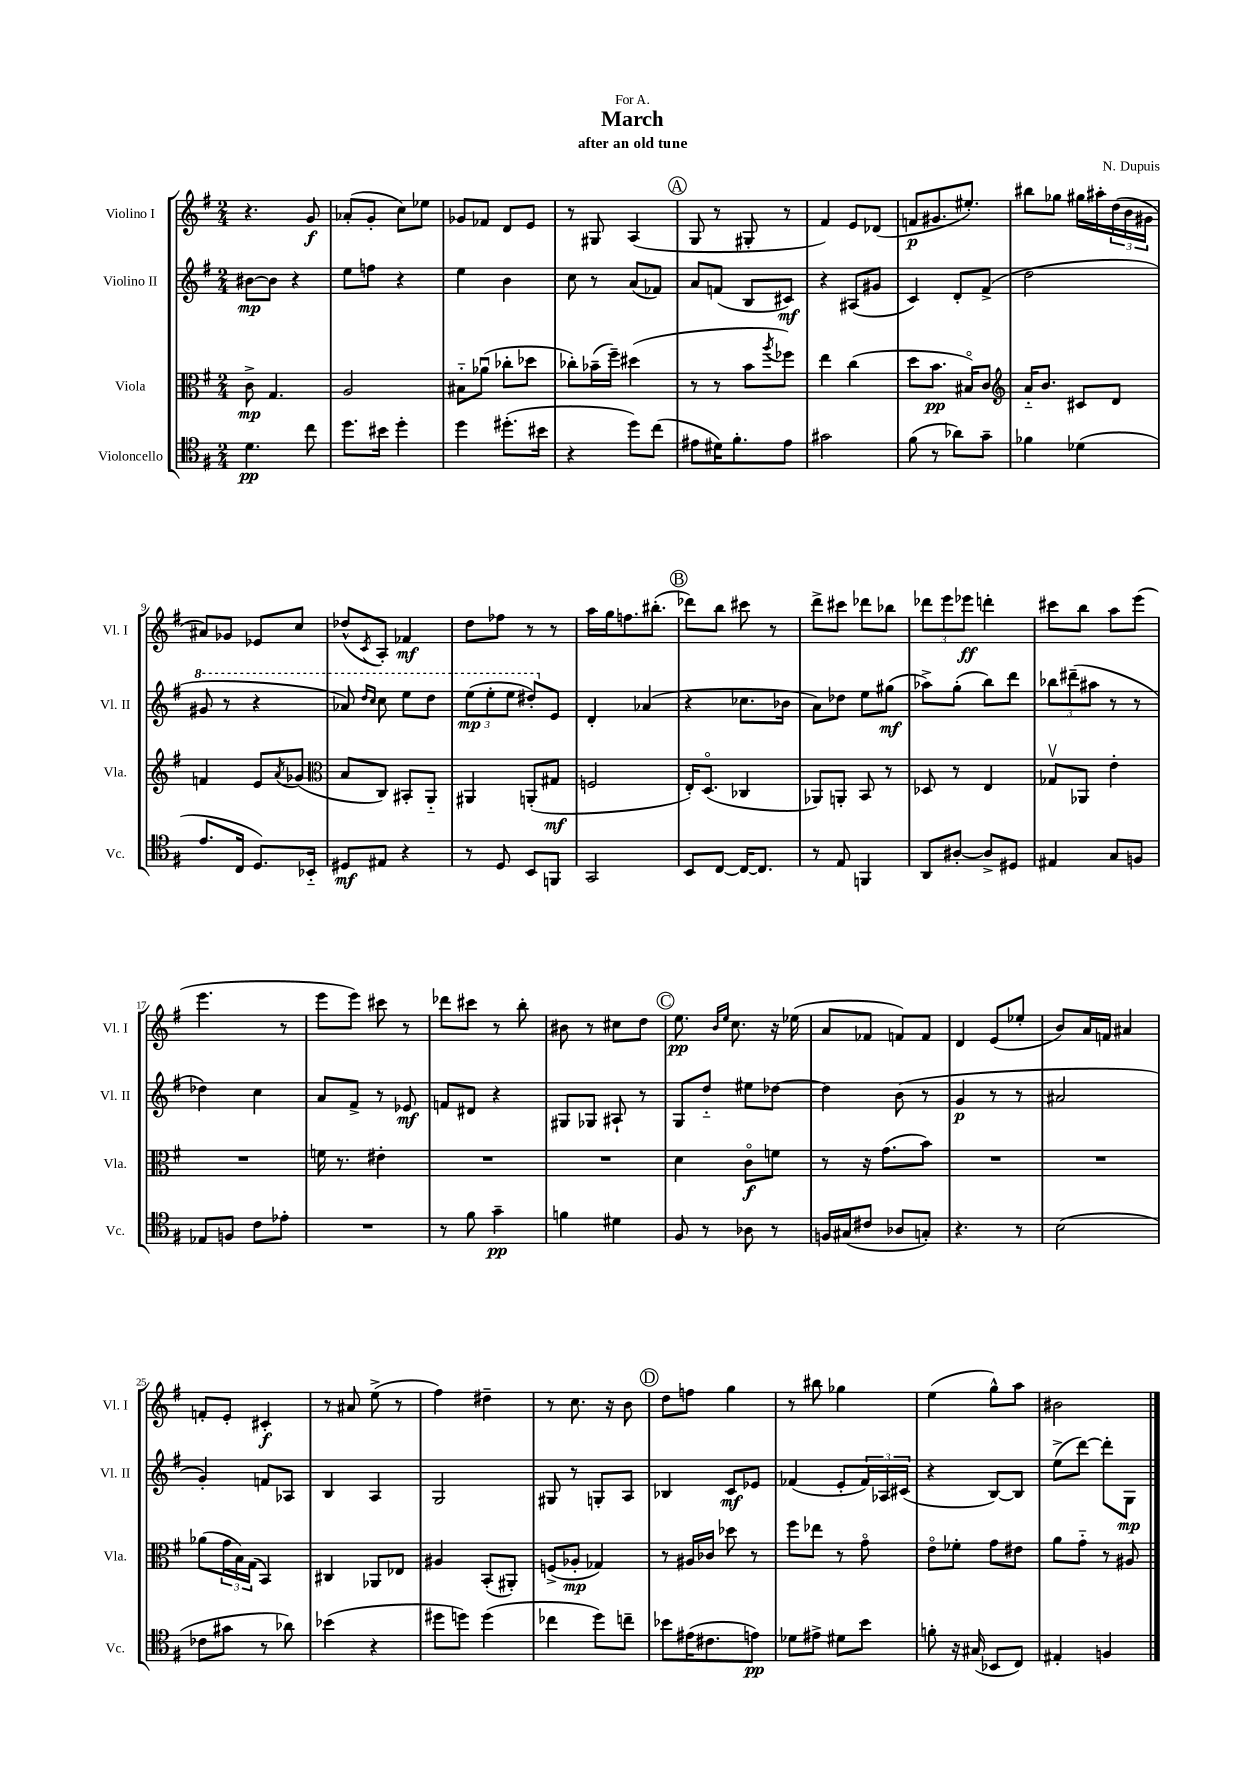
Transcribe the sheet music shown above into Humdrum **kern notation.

**kern	**dynam	**kern	**dynam	**kern	**dynam	**kern	**dynam
*part4	*part4	*part3	*part3	*part2	*part2	*part1	*part1
*staff4	*staff4	*staff3	*staff3	*staff2	*staff2	*staff1	*staff1
*I"Violoncello	*	*I"Viola	*	*I"Violino II	*	*I"Violino I	*
*I'Vc.	*	*I'Vla.	*	*I'Vl. II	*	*I'Vl. I	*
*clefC4	*	*clefC3	*	*clefG2	*	*clefG2	*
*k[f#]	*	*k[f#]	*	*k[f#]	*	*k[f#]	*
*M2/4	*	*M2/4	*	*M2/4	*	*M2/4	*
=1	=1	=1	=1	=1	=1	=1	=1
4.d\	pp	8c^\	mp	[8b#X\L	mp	4.r	.
.	.	4.G/	.	8b#\J]	.	.	.
.	.	.	.	4r	.	.	.
8cc\	.	.	.	.	.	8g/	f
=2	=2	=2	=2	=2	=2	=2	=2
8.dd\L	.	2A/	.	8ee\L	.	(8a-X'/L	.
.	.	.	.	8ffn\J	.	8g'/J	.
16b#X\Jk	.	.	.	.	.	.	.
4dd'\	.	.	.	4r	.	8cc\L)	.
.	.	.	.	.	.	8ee-X\J	.
=3	=3	=3	=3	=3	=3	=3	=3
4dd\	.	8B#X\L	.	4ee\	.	8g-X/L	.
.	.	(8a-Xu\J	.	.	.	8f-X/J	.
(8.dd#X'\L	.	8cc-X'\L	.	4b\	.	8d/L	.
.	.	8dd-X\J	.	.	.	8e/J	.
16b#X\Jk	.	.	.	.	.	.	.
=4	=4	=4	=4	=4	=4	=4	=4
4r	.	8cc-X'\L)	.	8cc\	.	8r	.
.	.	(16b-X~\L	.	8r	.	8G#X/	.
.	.	16ff#~\JJ)	.	.	.	.	.
8dd\L)	.	(4dd#X\	.	(8a/L	.	(4A/	.
(8cc\J	.	.	.	8f-X/J)	.	.	.
!!LO:REH:place=s1:t=A
=5	=5	=5	=5	=5	=5	=5	=5
8e#X\L	.	8r	.	8a/L	.	8G/	.
16d#X\K)	.	8r	.	(8fn/J	.	8r	.
8.f#'\	.	.	.	.	.	.	.
.	.	8b\L	.	8B/L	.	8G#X'/	.
.	.	8qaa/	.	.	.	.	.
8e#\J	.	8ff-X\J)	.	8c#X/J)	mf	8r	.
=6	=6	=6	=6	=6	=6	=6	=6
2g#X\	.	4ee\	.	4r	.	4f#/)	.
.	.	(4cc\	.	(8A#X/L	.	8e/L	.
.	.	.	.	8g#X/J	.	(8d-X/J	.
=7	=7	=7	=7	=7	=7	=7	=7
(8f#\	.	8dd\L	.	4c/)	.	8fn/L	p
8r	.	8.b\J	pp	.	.	8.g#X/	.
8a-X\L)	.	.	.	8d'/L	.	.	.
.	.	16B#X/KL)	.	.	.	8.ee#X'/J)	.
8g~\J	.	8c/J	.	(8f#^/J	.	.	.
=8	=8	=8	=8	=8	=8	=8	=8
*	*	*clefG2	*	*	*	*	*
4f-X\	.	16a/KL	.	2dd\	.	8bb#X\L	.
.	.	8.b/J	.	.	.	.	.
.	.	.	.	.	.	8gg-X\J	.
(4d-X\	.	8c#X/L	.	.	.	16gg#X\LL	.
.	.	.	.	.	.	16aa#X'\	.
.	.	8d/J	.	.	.	(24dd\	.
.	.	.	.	.	.	24b\	.
.	.	.	.	.	.	24g#X\JJ	.
!!LO:LB:g=z
=9	=9	=9	=9	=9	=9	=9	=9
*	*	*	*	*8va	*	*	*
8.e/L	.	4fn/	.	8gg#X/	.	8a#X/L)	.
.	.	.	.	8r	.	8g-X/J	.
16C/Jk	.	.	.	.	.	.	.
8.D/L)	.	8e/L	.	4r	.	8e-X/L	.
.	.	8qa/	.	.	.	.	.
.	.	(8g-X/J	.	.	.	8cc/J	.
16BB-X/Jk	.	.	.	.	.	.	.
=10	=10	=10	=10	=10	=10	=10	=10
*	*	*clefC3	*	*	*	*	*
8D#X/L	mf	8B/L	.	8aa-X/)	.	(8dd-X^^/L	.
.	.	.	.	16qqddd/LL	.	.	.
.	.	.	.	16qqccc/JJ	.	8qc/	.
8E#X/J	.	8C/J)	.	8ccc\	.	8A'/J)	.
4r	.	8BB#X'/L	.	8eee\L	.	4f-X/	mf
.	.	8AA/J	.	8ddd\J	.	.	.
=11	=11	=11	=11	=11	=11	=11	=11
8r	.	4AA#X/	.	(12eee\L	mp	8dd\L	.
.	.	.	.	12eee'\	.	.	.
8D/	.	.	.	.	.	8ff-X\J	.
.	.	.	.	12eee\J	.	.	.
8BB/L	.	(8AAn'/L	.	8ddd#X'/L)	.	8r	.
*	*	*	*	*X8va	*	*	*
8FFn/J	.	8G#X/J	mf	8e/J	.	8r	.
=12	=12	=12	=12	=12	=12	=12	=12
2GG/	.	2Fn/	.	4d'/	.	16aa\LL	.
.	.	.	.	.	.	16gg\J	.
.	.	.	.	.	.	8.ffn\	.
.	.	.	.	(4a-X/	.	.	.
.	.	.	.	.	.	(8.bb#X'\J	.
!!LO:REH:place=s1:t=B
=13	=13	=13	=13	=13	=13	=13	=13
8BB/L	.	16E'/KL)	.	4r	.	8ddd-X\L)	.
.	.	(8.D/J	.	.	.	.	.
[8C/J	.	.	.	.	.	8bb\J	.
16C/KL_	.	4C-X/	.	8.cc-X\L	.	8ccc#X\	.
8.C/J]	.	.	.	.	.	.	.
.	.	.	.	.	.	8r	.
.	.	.	.	16b-X\Jk	.	.	.
=14	=14	=14	=14	=14	=14	=14	=14
8r	.	8AA-X/L)	.	8a\L)	.	8ddd^\L	.
8E/	.	8AAn'/J	.	8dd-X\J	.	8ccc#X\J	.
4FFn/	.	8BB/	.	8ee\L	.	8ddd-X\L	.
.	.	8r	.	(8gg#X\J	mf	8bb-X\J	.
=15	=15	=15	=15	=15	=15	=15	=15
8AA/L	.	8D-X/	.	8aa-X^\L)	.	12ddd-X\L	.
.	.	.	.	.	.	12eee\	.
[8A#X'/J	.	8r	.	(8gg'\J	.	.	.
.	.	.	.	.	.	12eee-X\J	ff
8A#^/L]	.	4E/	.	8bb\L)	.	4dddn'\	.
8D#X/J	.	.	.	8ddd\J	.	.	.
=16	=16	=16	=16	=16	=16	=16	=16
4E#X/	.	8G-Xv/L	.	12bb-X\L	.	8ccc#X\L	.
.	.	.	.	(12ddd#X~\	.	.	.
.	.	8AA-X/J	.	.	.	8bb\J	.
.	.	.	.	12aa#X\J	.	.	.
8G/L	.	4e'\	.	8r	.	8aa\L	.
8Fn/J	.	.	.	8r	.	(8eee\J	.
!!LO:LB:g=z
=17	=17	=17	=17	=17	=17	=17	=17
8E-X/L	.	2r	.	4dd-X\)	.	4.eee\	.
8Fn/J	.	.	.	.	.	.	.
8c\L	.	.	.	4cc\	.	.	.
8e-X'\J	.	.	.	.	.	8r	.
=18	=18	=18	=18	=18	=18	=18	=18
2r	.	16fn\	.	8a/L	.	8eee\L	.
.	.	8.r	.	.	.	.	.
.	.	.	.	8f#^/J	.	8eee\J)	.
.	.	4e#X'\	.	8r	.	8ccc#X\	.
.	.	.	.	8e-X/	mf	8r	.
=19	=19	=19	=19	=19	=19	=19	=19
8r	.	2r	.	8fn/L	.	8ddd-X\L	.
8f#\	.	.	.	8d#X/J	.	8ccc#X\J	.
4g~\	pp	.	.	4r	.	8r	.
.	.	.	.	.	.	8bb'\	.
=20	=20	=20	=20	=20	=20	=20	=20
4fn\	.	2r	.	8G#X/L	.	8b#X\	.
.	.	.	.	8G-X/J	.	8r	.
4d#X\	.	.	.	8A#X`/	.	8cc#X\L	.
.	.	.	.	8r	.	8dd\J	.
!!LO:REH:place=s1:t=C
=21	=21	=21	=21	=21	=21	=21	=21
8F#/	.	4d\	.	8G/L	.	8.ee\	pp
8r	.	.	.	8dd/J	.	.	.
.	.	.	.	.	.	16qqb/LL	.
.	.	.	.	.	.	16qqee/JJ	.
.	.	.	.	.	.	8.cc\	.
8A-X\	.	8c\L	f	8ee#X\L	.	.	.
8r	.	8fn\J	.	[8dd-X\J	.	16r	.
.	.	.	.	.	.	(16ee-X\	.
=22	=22	=22	=22	=22	=22	=22	=22
16Fn/LL	.	8r	.	4dd-\]	.	8a/L	.
(16G#X/J	.	.	.	.	.	.	.
8c#X/J	.	16r	.	.	.	8f-X/J	.
.	.	(8.g\L	.	.	.	.	.
8A-X/L	.	.	.	(8b\	.	8fn/L)	.
8Gn'/J)	.	8b\J)	.	8r	.	8f/J	.
=23	=23	=23	=23	=23	=23	=23	=23
4.r	.	2r	.	4g/	p	4d/	.
.	.	.	.	8r	.	(8e/L	.
8r	.	.	.	8r	.	8ee-X'/J	.
=24	=24	=24	=24	=24	=24	=24	=24
(2B\	.	2r	.	2a#X/	.	8b/L)	.
.	.	.	.	.	.	16a/L	.
.	.	.	.	.	.	16fn/JJ	.
.	.	.	.	.	.	4a#X/	.
!!LO:LB:g=z
=25	=25	=25	=25	=25	=25	=25	=25
8c-X\L	.	(8a-X\L	.	4g'/)	.	8fn'/L	.
8g#X\J	.	24g\L	.	.	.	8e'/J	.
.	.	24B\)	.	.	.	.	.
.	.	(24G\JJ	.	.	.	.	.
8r	.	4BB/)	.	8fn/L	.	4c#X'/	f
8a-X\)	.	.	.	8A-X/J	.	.	.
=26	=26	=26	=26	=26	=26	=26	=26
(4b-X\	.	4C#X/	.	4B/	.	8r	.
.	.	.	.	.	.	8a#X/	.
4r	.	8AA-X/L	.	4A/	.	(8ee^\	.
.	.	8E-X/J	.	.	.	8r	.
=27	=27	=27	=27	=27	=27	=27	=27
8dd#X\L	.	4A#X/	.	2G/	.	4ff#\)	.
8ddn\J)	.	.	.	.	.	.	.
(4dd\	.	(8BB'/L	.	.	.	4dd#X~\	.
.	.	8AA#X'/J)	.	.	.	.	.
=28	=28	=28	=28	=28	=28	=28	=28
4cc-X\	.	(8Fn^/L	.	8G#X/	.	8r	.
.	.	8A-X'/J	mp	8r	.	8.cc\	.
8dd\L)	.	4G-X/)	.	8Gn'/L	.	.	.
.	.	.	.	.	.	16r	.
8ccn~\J	.	.	.	8A/J	.	8b\	.
!!LO:REH:place=s1:t=D
=29	=29	=29	=29	=29	=29	=29	=29
8b-X\L	.	8r	.	4B-X/	.	8dd\L	.
(16e#X\K	.	16A#X/LL	.	.	.	8ffn\J	.
8.c#X\	.	16c-X/JJ	.	.	.	.	.
.	.	8dd-X\	.	8c/L	mf	4gg\	.
8en\J)	pp	8r	.	8e-X/J	.	.	.
=30	=30	=30	=30	=30	=30	=30	=30
8d-X\L	.	8ff#\L	.	(4f-X/	.	8r	.
8e#X^\J	.	8ee-X\J	.	.	.	8bb#X\	.
8d#X\L	.	8r	.	8e'/L	.	4gg-X\	.
8b\J	.	8g\	.	24f-/L)	.	.	.
.	.	.	.	24A-X/	.	.	.
.	.	.	.	(24c#X/JJ	.	.	.
=31	=31	=31	=31	=31	=31	=31	=31
8fn'\	.	8e\L	.	4r	.	(4ee\	.
16r	.	8f-X'\J	.	.	.	.	.
(16G#X/	.	.	.	.	.	.	.
8BB-X/L	.	8g\L	.	[8B/L)	.	8gg^^\L)	.
8C/J)	.	8e#X\J	.	8B/J]	.	8aa\J	.
=32	=32	=32	=32	=32	=32	=32	=32
4E#X'/	.	8a\L	.	(8ee^\L	.	2b#X\	.
.	.	8g\J	.	[8ddd\J)	.	.	.
4Fn/	.	8r	.	8ddd'\L]	.	.	.
.	.	8A#X/	.	8G\J	mp	.	.
==	==	==	==	==	==	==	==
*-	*-	*-	*-	*-	*-	*-	*-
